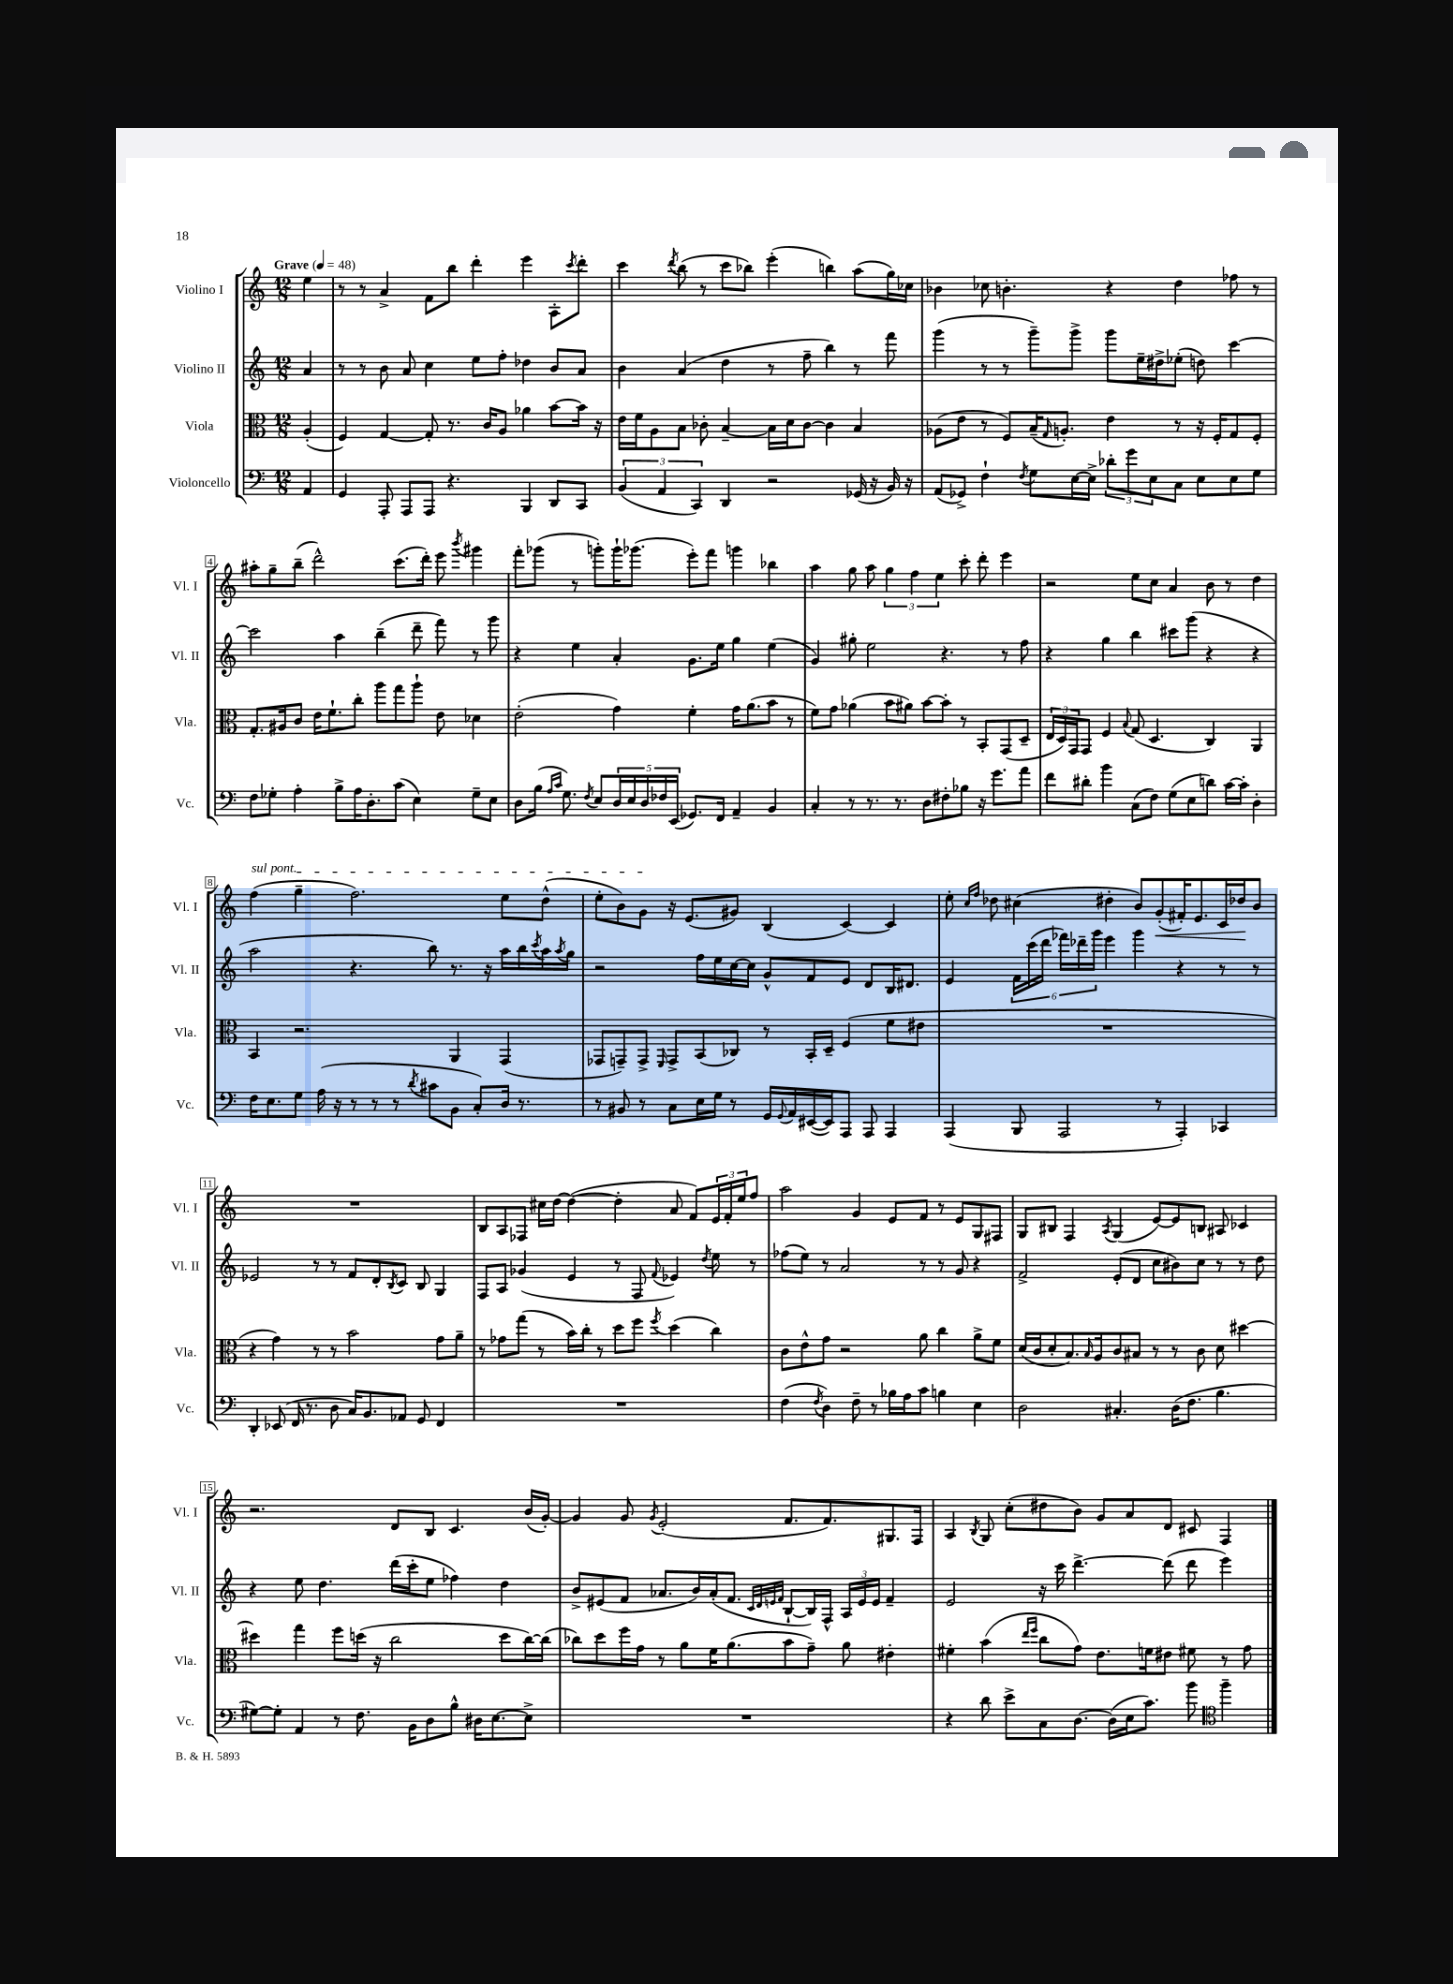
<<
\new StaffGroup <<
\new Staff = "s0" \with { instrumentName = "Violino I" shortInstrumentName = "Vl. I" } {
    \clef treble \key c \major \numericTimeSignature \time 12/8 \partial 4 \tempo "Grave" 4 = 48
    e''4 |
    r8 r8 a'4-> f'8 b''8 d'''4-. e'''4 a8-. \acciaccatura { c'''8 } d'''8-. |
    c'''4 \acciaccatura { d'''8 } b''8( r8 c'''8 bes''8) e'''4-.( b''4) a''8( g''16) ces''16 |
    bes'4 ces''8 b'4.-. r4 d''4 fes''8 r8 |
    ais''8-. g''8-- b''8--( d'''2-^) c'''8.( d'''16-.) e'''8 \acciaccatura { b'''8 } gis'''4 |
    f'''8-. ges'''8( r8 g'''8-.) g'''16-! ges'''8.( e'''8-.) f'''8 g'''4 bes''4 |
    a''4 g''8 a''8 \tuplet 3/2 { g''4 f''4 e''4 } c'''8-. d'''8-. e'''4 |
    r2 e''8 c''8 a'4 b'8 r8 d''4 |
    \once \override TextSpanner.bound-details.left.text = \markup { \italic "sul pont." } f''4\startTextSpan( g''4-- f''2.) e''8 d''8-^( |
    e''8-. b'8) g'8\stopTextSpan r16 e'8.( gis'8) b4( c'4~) c'4 |
    e''8-. \grace { c''16 f''16 } des''8 cis''4( dis''4-. b'8) g'8-.\<( fis'16-.) e'8. c'16 des''16\! b'8 |
    R1. |
    b8 a8 fes8 cis''16 d''16~ d''4~( d''4-. a'8 f'8) \tuplet 3/2 { e'16 f'16-. e''16 } f''8 |
    a''2 g'4 e'8 f'8 r8 e'8 g8 fis8 |
    g8 bis8 f4 \acciaccatura { a8 } g4( e'8~) e'8 b8 ais8 ces'4 |
    r2. d'8 b8 c'4. b'16( g'16~-.) |
    g'4 g'8 \acciaccatura { g'8 } e'2-.( f'8. f'8.) gis8. f16 |
    a4 \acciaccatura { b8 } g8 c''8-.( dis''8 b'8) g'8 a'8 d'8 cis'8 f4 \bar "|." |
}
\new Staff = "s1" \with { instrumentName = "Violino II" shortInstrumentName = "Vl. II" } {
    \clef treble \key c \major \numericTimeSignature \time 12/8 \partial 4
    a'4 |
    r8 r8 b'8 a'8 c''4 e''8 f''8-. des''4 b'8 a'8 |
    b'4 a'4( d''4 r8 f''8-- b''4) r8 f'''8 |
    g'''4( r8 r8 g'''8--) g'''8-> g'''8 e''16-- dis''16-> ees''8-.( d''8) c'''4~ |
    c'''2 a''4 b''4--( d'''8-- f'''8) r8 g'''8 |
    r4 e''4 a'4-. g'8. e''16 g''4 e''4( |
    g'4) gis''8-. e''2 r4. r8 f''8 |
    r4 g''4 b''4 cis'''8 g'''8( r4 r4 |
    a''2 r4. b''8) r8. r16 a''16 b''16 \acciaccatura { c'''8 } a''16 \acciaccatura { a''8 } g''16 |
    r2 f''16 e''16 c''16~ c''16 g'8-^ f'8 e'8 d'8 b16 dis'8. |
    e'4 \tuplet 6/4 { f'16 c'''16( d'''16 fes'''16) des'''16-- g'''16 } e'''4 g'''4 r4 r8 r8 |
    ees'2 r8 r8 f'8 d'8-. \acciaccatura { b8 } c'8 b8 g4 |
    f8 a8 ges'4( e'4 r8 f8 \appoggiatura { f'8 } ees'4) \acciaccatura { d''8 } e''8 r8 |
    fes''8( e''8) r8 a'2 r8 r8 g'8 r4 |
    f'2-> e'8-.( d'8 c''8 bis'8) c''8 r8 r8 d''8 |
    r4 e''8 d''4. d'''16( c'''16-. e''8 fes''4) d''4 |
    b'8-> eis'8( f'8 aes'8. b'16) aes'16-.( f'8. \grace { c'32 d'32 e'32 f'32 } b8~-! b16) f16-^ \tuplet 3/2 { a16 e'16 e'16 } f'4-- |
    e'2 r16 c'''16 d'''4.~-> d'''8( d'''8 e'''4) \bar "|." |
}
\new Staff = "s2" \with { instrumentName = "Viola" shortInstrumentName = "Vla." } {
    \clef alto \key c \major \numericTimeSignature \time 12/8 \partial 4
    a4-.( |
    f4) g4~ g8-. r8. c'16 a8 aes'4 b'8~ b'16 r16 |
    e'16 f'16 a8 b8 ces'8-. b4~-- b16 d'16 ces'8~ ces'4 b4 |
    aes8( e'8 r8 f8) b16--( \grace { g16 } a8.-.) e'4 r8 r16 f16-. g8 f8-. |
    g8.-. ais16 c'8 e'16 f'8.-! c''8-. a''8 g''8 a''8-! e'8 des'4 |
    e'2-.( g'4) f'4-. g'16 a'8.( b'8 r8 |
    f'8) g'8 aes'4( b'8 ais'8) b'8~ b'8-. r8 b,8-. g,8( d8-- |
    \tuplet 3/2 { e16 d16) g,16 } g,8 f4 \appoggiatura { b8 } g8( d4. c4) a,4 |
    b,4 r2. a,4 g,4( |
    ges,8 g,8--) g,8-> \grace { f,16 } g,8-> b,8( ces8) r8 b,16-. d16-- f4( f'8 eis'8 |
    R1. |
    r4 g'4) r8 r8 b'2 g'8 a'8-- |
    r8 ges'8 g''8( r8 b'16) c''16-. r8 d''8 f''8 \acciaccatura { f''8 } d''4( c''4) |
    c'8 e'8-^ g'8 r2 a'8 c''4 a'8-> f'8 |
    d'16( c'16 d'8-. b8.) \grace { b16 } a16 c'8 bis8 r8 r8 c'8 d'8 dis''4~ |
    dis''4 g''4 f''8 d''16( r16 c''2 d''8 c''16~) c''16( |
    ces''8) d''8 f''16 g'16 r8 a'8 f'16 a'8.( b'8 g'8--) a'8 eis'4-. |
    fis'4-. b'4( \grace { e''16 f''16 } c''8 g'8) e'8. f'16 eis'8 fis'8 r8 g'8 \bar "|." |
}
\new Staff = "s3" \with { instrumentName = "Violoncello" shortInstrumentName = "Vc." } {
    \clef bass \key c \major \numericTimeSignature \time 12/8 \partial 4
    a,4 |
    g,4 a,,8-. a,,8 a,,8 r4. b,,4 d,8 c,8 |
    \tuplet 3/2 { b,4( a,4 c,4) } d,4 r2 ges,16( r16 b,16) r16 |
    a,8( ges,8->) f4-! \acciaccatura { f8 } g8 e16~ e16-> \tuplet 3/2 { des'8-. g'8 e8 } c8 e8 e8 g8 |
    f8 ges8-. a4-. b8-> a16 d8.-. c'8( e4) ges8-- e8 |
    d8 b16( \grace { a16 c'16 } g8.) \acciaccatura { f8 } e8 \tuplet 5/4 { d16 e16 d16 fes16 e,16( } ges,8.) f,16 a,4-- b,4 |
    c4-. r8 r8. r8. d8 fis8-. bes8 r16 g'8. a'8 |
    f'8 dis'8-. b'4 c8( f8) g8( e8 d'8) c'16~ c'16-. d4-. |
    f16 e8. g8 a16( r16 r8 r8 r8 \acciaccatura { d'8 } cis'8 b,8 c8-.) d16 r8. |
    r8 bis,8 r8 c8 e16 g16 r8 g,16 \appoggiatura { g,8 } a,16 eis,16~( eis,16) a,,8 a,,8 a,,4 |
    a,,4( b,,8 a,,2 r8 a,,4-.) ces,4 |
    d,4-. ees,8( f,16 r8. d8 c16) b,8. aes,8 g,8 f,4 |
    R1. |
    f4( \acciaccatura { f8 } d4) f8-- r8 bes16 a16 c'8 b4 e4 |
    d2 cis4.-. d16( f8. b4. |
    gis8~) gis8-. a,4 r8 f8. b,16 d8 b8-^ dis16 e8.~ e8-> |
    R1. |
    r4 d'8 e'8-> c8 d8.~ d16( e16 c'8.) b'8 \clef tenor f''4-- \bar "|." |
}
>>
>>
\layout { \context { \Score \override BarNumber.stencil = #(make-stencil-boxer 0.1 0.3 ly:text-interface::print) } }
